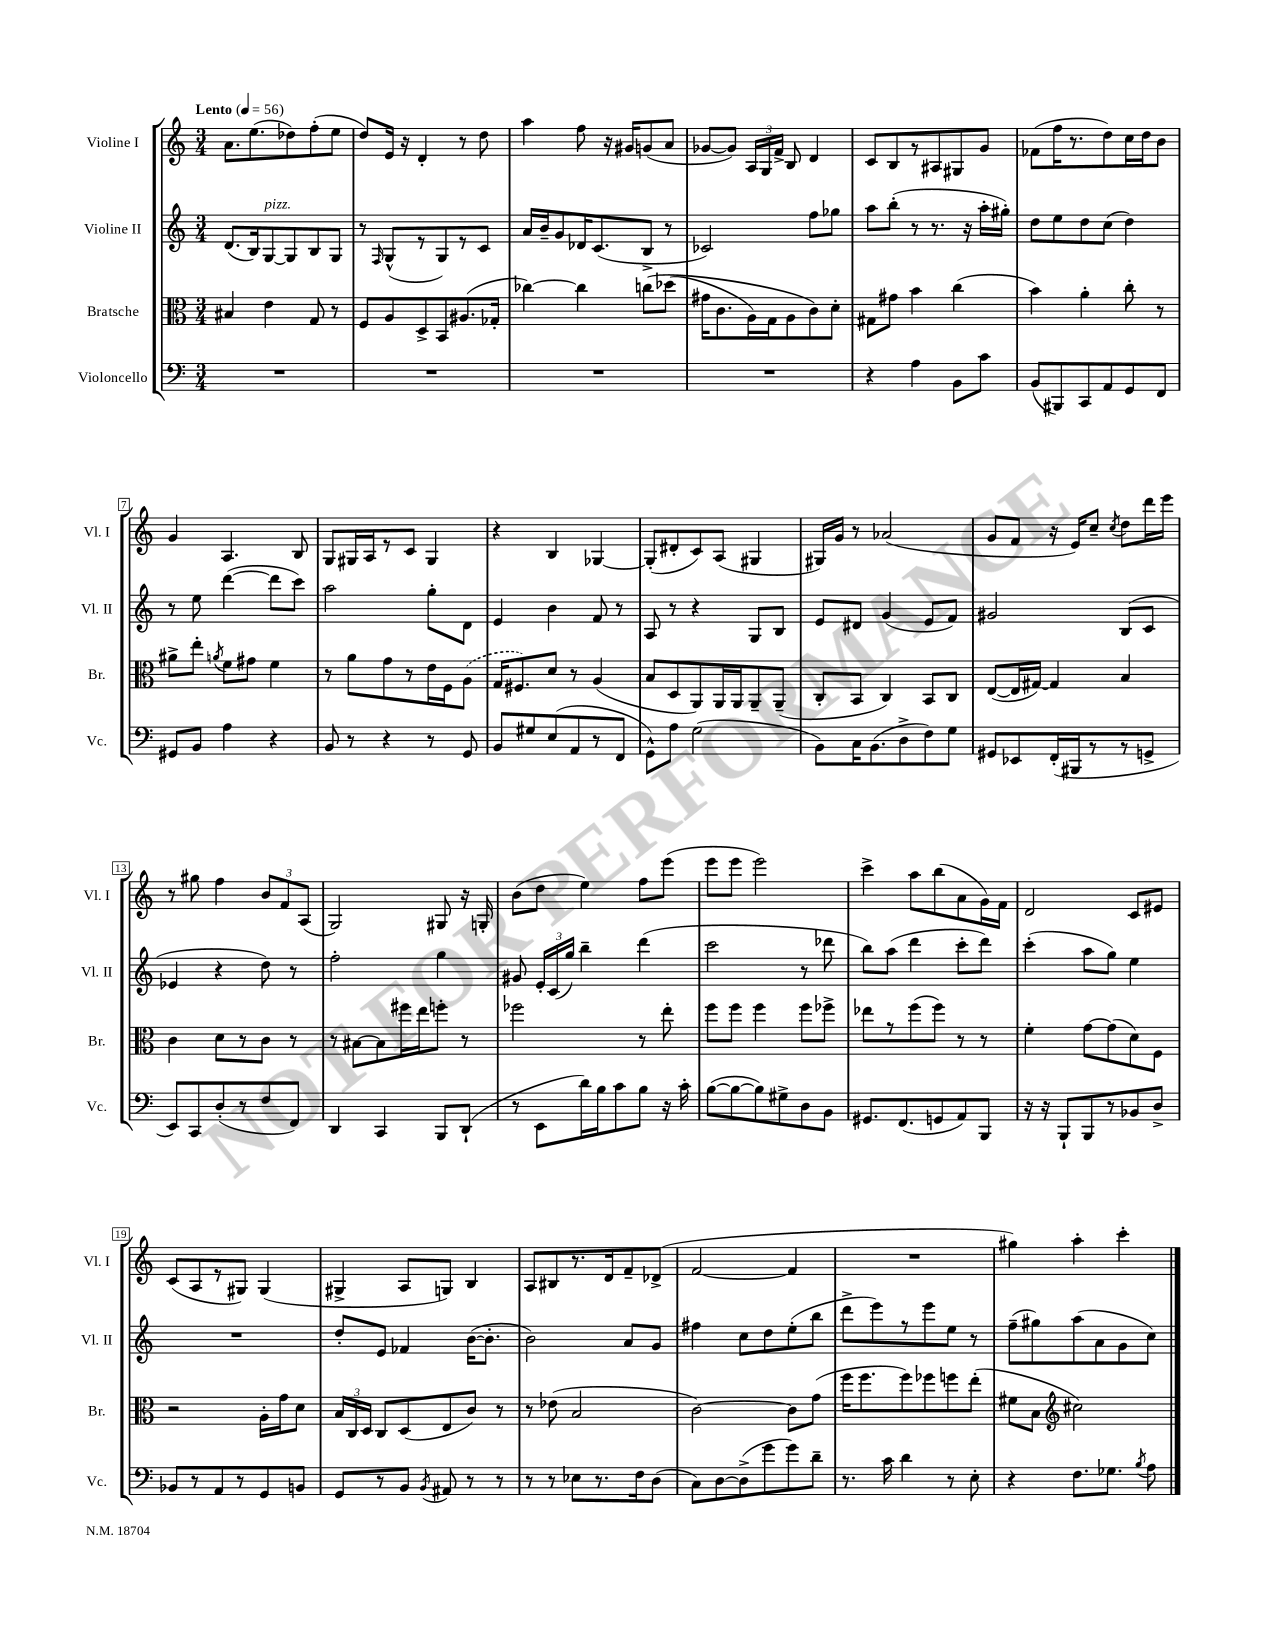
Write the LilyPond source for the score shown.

<<
\new StaffGroup <<
\new Staff = "s0" \with { instrumentName = "Violine I" shortInstrumentName = "Vl. I" } {
    \clef treble \key c \major \numericTimeSignature \time 3/4 \tempo "Lento" 4 = 56
    \autoBeamOff a'8.[ e''8.( des''8) f''8-.( e''8] |
    d''8[) e'16] r16 d'4-. r8 d''8 |
    a''4 f''8 r16 gis'16[ g'8( a'8] |
    ges'8[~ ges'8]) \tuplet 3/2 { a16[ g16 f'16]-> } b8 d'4 |
    c'8[ b8 r8 ais8 gis8 g'8] |
    fes'8[( f''16 r8. d''8) c''16 d''16 b'8] |
    g'4 a4. b8 |
    g8[ gis16 a16 r8 c'8] gis4 |
    r4 b4 ges4~ |
    ges8[-.( dis'8-. c'8) a8]( gis4 |
    gis16[) g'16] r8 aes'2( |
    g'8[ f'8] r16 e'16[) c''8]-- \acciaccatura { c''8 } d''8[ d'''16 e'''16] |
    r8 gis''8 f''4 \tuplet 3/2 { b'8[ f'8 a8]( } |
    g2) gis8 r16 g16-. |
    b'8[( d''8] e''4) f''8[ e'''8]( |
    e'''8[ e'''8] e'''2) |
    c'''4-> a''8[ b''8( a'8 g'16) f'16] |
    d'2 c'8[ eis'8] |
    c'8[( a8 r8 gis8]) gis4( |
    gis4-> a8[ g8]) b4 |
    a8[ bis8 r8. d'16 f'8-- des'8]->( |
    f'2~ f'4 |
    R2. |
    gis''4) a''4-. c'''4-. \bar "|." |
}
\new Staff = "s1" \with { instrumentName = "Violine II" shortInstrumentName = "Vl. II" } {
    \clef treble \key c \major \numericTimeSignature \time 3/4
    \autoBeamOff d'8.[( b16) g8~^\markup { \italic "pizz." } g8 b8 g8] |
    r8 \grace { f16 } g8[-^( r8 g8) r8 c'8] |
    a'16[ b'16-- g'8 des'16 c'8.( b8]-> r8 |
    ces'2) f''8[ ges''8] |
    a''8[ b''8]-.( r8 r8. r16 a''16[-. gis''16]-.) |
    d''8[ e''8 d''8 c''8]( d''4) |
    r8 e''8 d'''4~( d'''8[ c'''8]) |
    a''2 g''8[-. d'8] |
    e'4 b'4 f'8 r8 |
    a8 r8 r4 g8[ b8] |
    e'8[ dis'8] g'4( e'8[ f'8]) |
    gis'2 b8[( c'8] |
    ees'4 r4 d''8) r8 |
    f''2-. g''4 |
    gis'8 \tuplet 3/2 { e'16[-. c'16( g''16]) } b''4-- d'''4( |
    c'''2 r8 des'''8 |
    b''8[) a''8]( d'''4 c'''8[-. d'''8]) |
    c'''4-.( a''8[ g''8]) e''4 |
    R2. |
    d''8[-. e'8] fes'4 b'16[~( b'8.]-. |
    b'2) a'8[ g'8] |
    fis''4 c''8[ d''8 e''8-.( b''8] |
    d'''8[-> e'''8) r8 e'''8 e''8] r8 |
    f''8[--( gis''8) a''8( a'8 g'8 c''8]) \bar "|." |
}
\new Staff = "s2" \with { instrumentName = "Bratsche" shortInstrumentName = "Br." } {
    \clef alto \key c \major \numericTimeSignature \time 3/4
    \autoBeamOff bis4 e'4 g8 r8 |
    f8[ a8 d8-> b,8 ais8.( ges16]-. |
    ces''4~) ces''4 c''8[\( des''8]( |
    gis'16[ c'8. a16) g16 a8 c'8\) d'8]-. |
    gis8[ gis'8] b'4 c''4( |
    b'4) a'4-. c''8-. r8 |
    ais'8[-> e''8]-. \acciaccatura { a'8 } f'8[ gis'8] f'4 |
    r8 a'8[ g'8 r8 e'16 f16 \once \slurDashed a8]( |
    g16[ fis8.) d'8] r8 a4( |
    b8[ d8 a,8) a,16 a,16 a,8-- a,8]--( |
    c8[-. b,8] c4) b,8[ c8] |
    e8[~( e16 gis16]~) gis4 b4 |
    c'4 d'8[ r8 c'8] r8 |
    r8 bis8[~ bis8 fis''16 e''16 f''8]-. r8 |
    fes''2 r8 e''8-. |
    f''8[ f''8] f''4 f''8[ fes''8]-> |
    ees''8[ r8 f''8( f''8]) r8 r8 |
    f'4-. g'8[~ g'8( d'8) f8] |
    r2 a16[-. g'16 d'8] |
    \tuplet 3/2 { b16[ c16 d16] } c8[ d8( e8 c'8]) r8 |
    r8 ees'8( b2 |
    c'2~) c'8[ g'8]( |
    f''16[ f''8. f''8) fes''8 f''8 e''8]-.( |
    fis'8[ b8] \clef treble cis''2) \bar "|." |
}
\new Staff = "s3" \with { instrumentName = "Violoncello" shortInstrumentName = "Vc." } {
    \clef bass \key c \major \numericTimeSignature \time 3/4
    \autoBeamOff R2. |
    R2. |
    R2. |
    R2. |
    r4 a4 b,8[ c'8] |
    b,8[( bis,,8) c,8 a,8 g,8 f,8] |
    gis,8[ b,8] a4 r4 |
    b,8 r8 r4 r8 g,8 |
    b,8[ gis8 e8( a,8 r8 f,8] |
    g,8[-^) a8] g2( |
    b,8[) c16 b,8.( d8-> f8) g8] |
    gis,8[ ees,8 f,16-.( bis,,16 r8 r8 g,8]-> |
    e,8[) c,8 d8-.( r8 f8 f,8]) |
    d,4 c,4 b,,8[ d,8]-!( |
    r8 e,8[ d'16) b16 c'8 b8] r16 c'16-. |
    b8[~( b8~ b8) gis8-> d8 b,8] |
    gis,8.[ f,8.( g,8 a,8) b,,8] |
    r16 r16 b,,8[-! b,,8 r8 bes,8 d8]-> |
    bes,8[ r8 a,8 r8 g,8 b,8] |
    g,8[ r8 b,8] \acciaccatura { b,8 } ais,8 r8 r8 |
    r8 r8 ees8[ r8. f16 d8]( |
    c8[) d8~ d8->( g'8 g'8) d'8]-- |
    r8. c'16 d'4 r8 e8-. |
    r4 f8.[ ges8.] \acciaccatura { b8 } a8 \bar "|." |
}
>>
>>
\layout { \context { \Score \override BarNumber.stencil = #(make-stencil-boxer 0.1 0.3 ly:text-interface::print) } }
